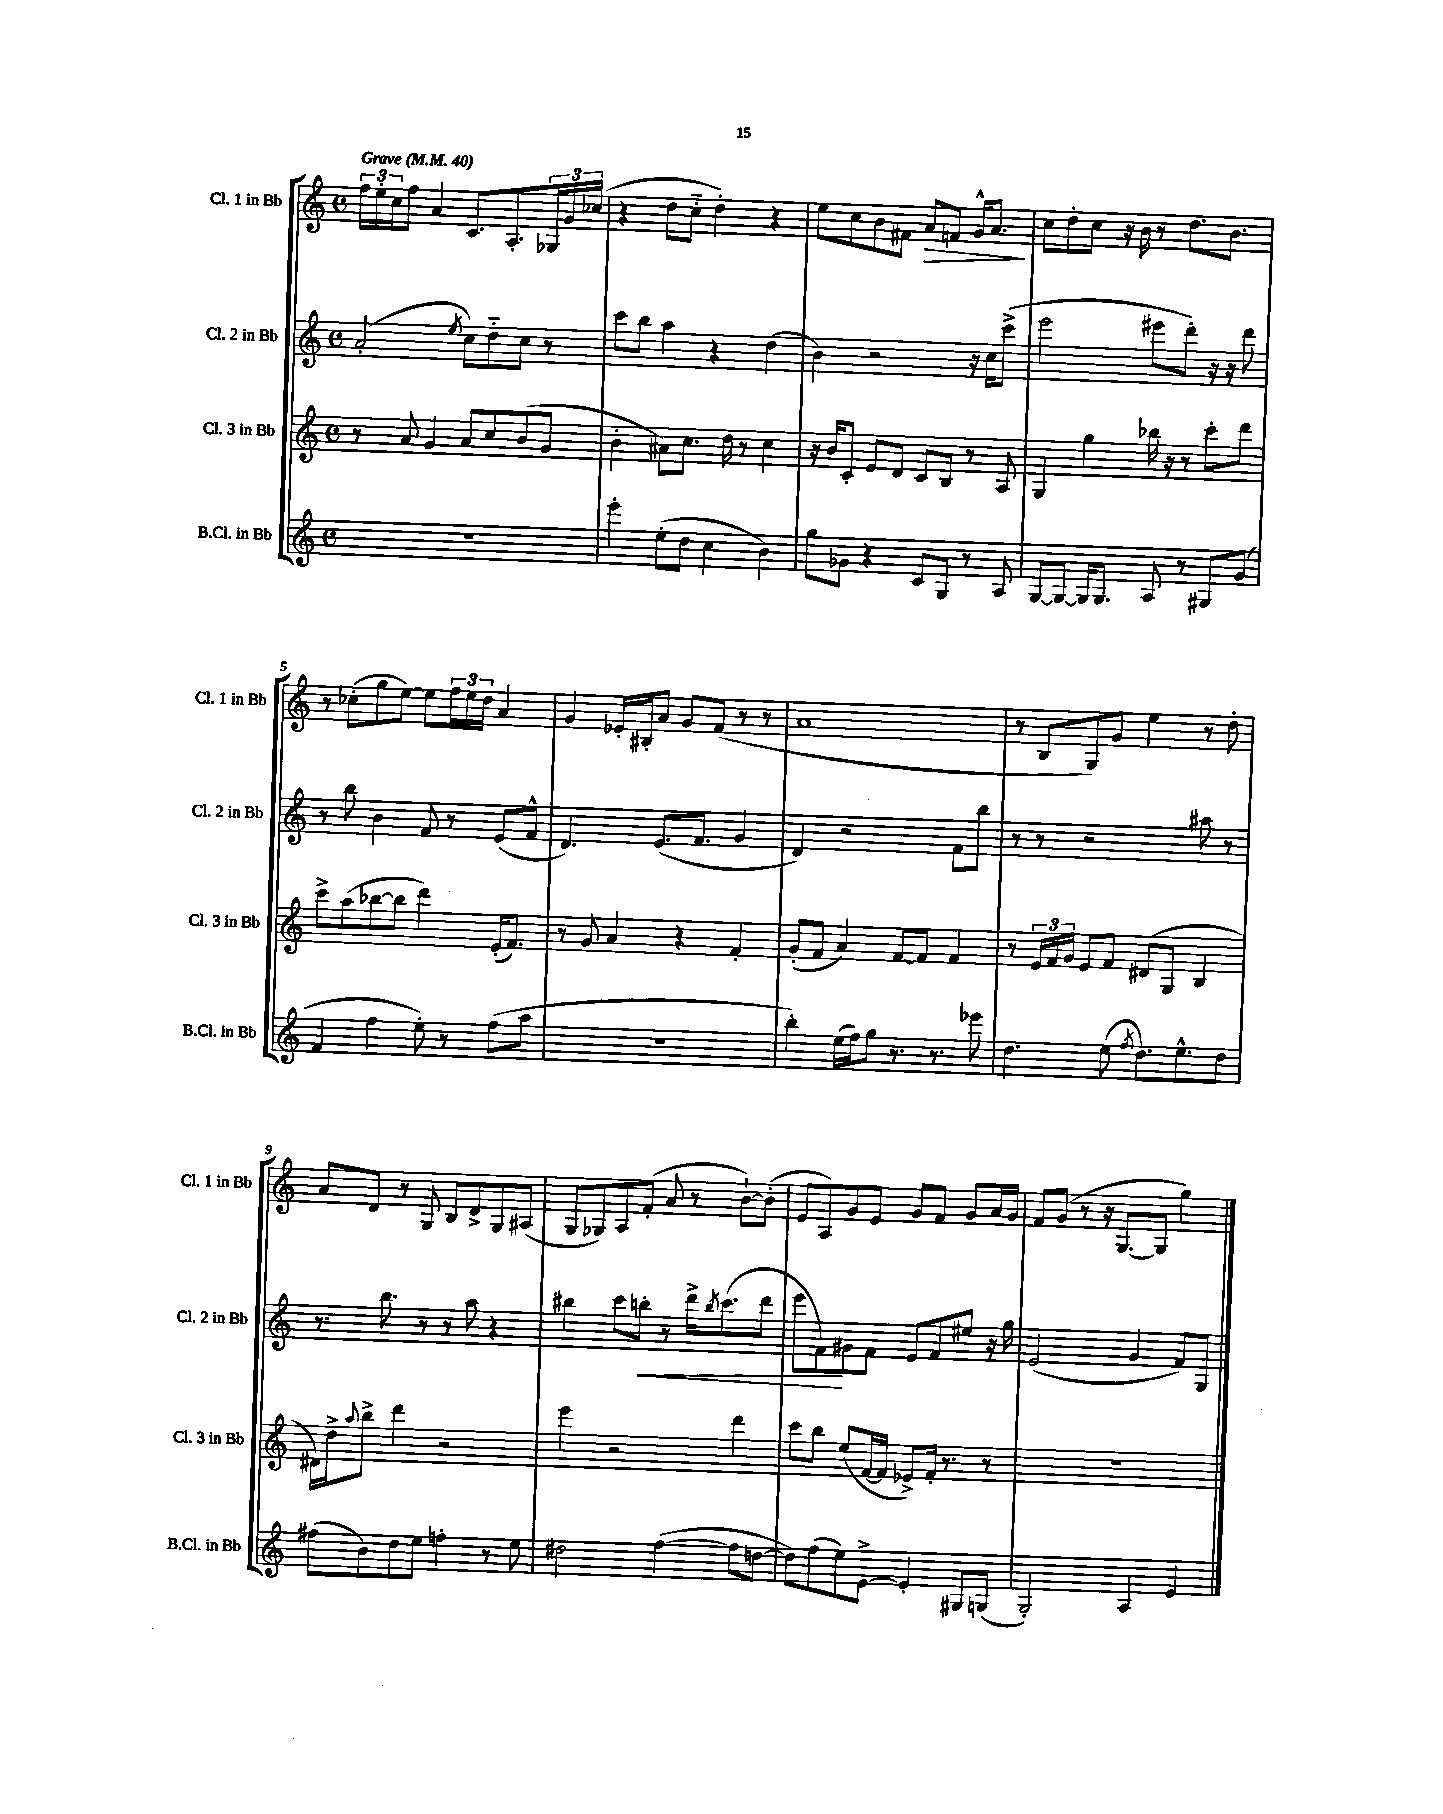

**kern	**kern	**kern	**dynam	**kern	**dynam
*part4	*part3	*part2	*part2	*part1	*part1
*staff4	*staff3	*staff2	*staff2	*staff1	*staff1
*I"B.Cl. in Bb	*I"Cl. 3 in Bb	*I"Cl. 2 in Bb	*	*I"Cl. 1 in Bb	*
*I'B.Cl. in Bb	*I'Cl. 3 in Bb	*I'Cl. 2 in Bb	*	*I'Cl. 1 in Bb	*
*clefG2	*clefG2	*clefG2	*	*clefG2	*
*k[]	*k[]	*k[]	*	*k[]	*
*M4/4	*M4/4	*M4/4	*	*M4/4	*
*met(c)	*met(c)	*met(c)	*	*met(c)	*
*MM40	*MM40	*MM40	*	*MM40	*
=1	=1	=1	=1	=1	=1
!	!	!	!	!LO:TX:a:B:t=Grave	!
1r	8r	(2a'/	.	24ff\LL	.
.	.	.	.	24ee'\	.
.	.	.	.	24cc\J	.
.	8a/	.	.	8ff\J	.
.	4g/	.	.	4a/	.
.	.	8qee/	.	.	.
.	8a/L	8cc\L)	.	8.c/L	.
.	8cc/	8dd\	.	.	.
.	.	.	.	8.A'/	.
.	(8b/	8cc\J	.	.	.
.	8g/J	8r	.	24G-X/L	.
.	.	.	.	24g/	.
.	.	.	.	(24cc-X/JJ	.
=2	=2	=2	=2	=2	=2
4eee'\	4b'\	8ccc\L	.	4r	.
.	.	8bb\J	.	.	.
(8ee'\L	8a#X\L)	4aa\	.	8dd\L	.
8dd\J	8.cc\J	.	.	8cc\J	.
4cc\	.	4r	.	4dd'\)	.
.	16dd\	.	.	.	.
.	8r	.	.	.	.
4b\)	4cc\	(4dd\	.	4r	.
=3	=3	=3	=3	=3	=3
8gg\L	16r	4b\)	.	8ee\L	.
.	16b/KL	.	.	.	.
8g-X\J	8c'/J	.	.	8cc\	.
4r	8e/L	2r	.	8b\	.
.	8d/J	.	.	8f#X\J	.
!	!	!	!	!	!LO:HP:b
8c/L	8c/L	.	.	8a/L	>
8G/J	8B/J	.	.	8fn/J	.
8r	8r	16r	.	16g^^/KL	.
.	.	16cc\KL	.	8.a/J	.
8A/	8A/	(8ccc^\J	.	.	.
.	.	.	.	.	]
=4	=4	=4	=4	=4	=4
[8G/L	4G/	2eee\	.	8cc\L	.
8G/J_	.	.	.	8dd'\	.
16G/KL]	4gg\	.	.	8cc\J	.
8.G/J	.	.	.	.	.
.	.	.	.	16r	.
.	.	.	.	16b\	.
8A/	16bb-X\	8eee#X\L	.	8r	.
.	16r	.	.	.	.
8r	8r	8ddd'\J)	.	8.dd\L	.
8G#X/L	8ccc'\L	16r	.	.	.
.	.	16r	.	8.b\J	.
(8g/J	8ddd\J	8ddd\	.	.	.
!!LO:LB:g=z
=5	=5	=5	=5	=5	=5
4f/	8ccc^\L	8r	.	8r	.
.	(8aa\	8bb\	.	(8cc-X'\L	.
4ff\	[8bb-X\	4b\	.	8gg\	.
.	8bb-\J]	.	.	[8ee\J)	.
8ee'\)	4ddd\)	8f/	.	8ee\L]	.
8r	.	8r	.	24ff\L	.
.	.	.	.	24ee\	.
.	.	.	.	24dd\JJ	.
(8ff\L	(16e'/KL	(8e/L	.	4a/	.
.	8.f/J)	.	.	.	.
8aa\J	.	8f^^/J	.	.	.
=6	=6	=6	=6	=6	=6
1r	8r	4.d/)	.	4g/	.
.	8g/	.	.	.	.
.	4a/	.	.	16e-X'/LL	.
.	.	.	.	16B#X'/J	.
.	.	(8.e/L	.	8a/J	.
.	4r	.	.	8g/L	.
.	.	8.f/J	.	.	.
.	.	.	.	(8f/J	.
.	4f'/	4g/	.	8r	.
.	.	.	.	8r	.
=7	=7	=7	=7	=7	=7
4bb'\)	(8g'/L	4d/)	.	1a	.
.	8f/J	.	.	.	.
(16ee\LL	4a/)	2r	.	.	.
16ff\J)	.	.	.	.	.
8gg\J	.	.	.	.	.
8.r	[8f/L	.	.	.	.
.	8f/J]	.	.	.	.
8.r	.	.	.	.	.
.	4f/	8f\L	.	.	.
8eee-X\	.	8bb\J	.	.	.
=8	=8	=8	=8	=8	=8
4.dd\	8r	8r	.	8r	.
.	24e/LL	8r	.	8B/L	.
.	24f/	.	.	.	.
.	24g/JJ	.	.	.	.
.	8e/L	2r	.	8G/)	.
(8ee\	8f/J	.	.	8g/J	.
8qff/	.	.	.	.	.
8.dd\L)	(8d#X/L	.	.	4ee\	.
.	8G/J	.	.	.	.
8.ee^^\	.	.	.	.	.
.	4B/	8aa#X\	.	8r	.
8dd\J	.	8r	.	8dd'\	.
!!LO:LB:g=z
=9	=9	=9	=9	=9	=9
(8ff#X\L	16d#X\LL)	8.r	.	8a/L	.
.	16dd^\J	.	.	.	.
.	8qqaa/	.	.	.	.
8b\)	8bb^\J	.	.	8d/J	.
.	.	8.bb\	.	.	.
8dd\	4ddd\	.	.	8r	.
8ee\J	.	8r	.	8G/	.
4ffn'\	2r	8r	.	8B/L	.
.	.	8aa\	.	8d^/	.
8r	.	4r	.	8G/	.
8ee\	.	.	.	(8A#X/J	.
=10	=10	=10	=10	=10	=10
2dd#X\	4eee\	4bb#X\	.	8G/L	.
.	.	.	.	8G-X/)	.
.	2r	8ccc\L	.	8A/	.
!	!	!	!LO:HP:b	!	!
.	.	8bbn'\J	<	(8f'/J	.
([4ff\	.	8r	.	8a/	.
.	.	16ddd^\KL	.	8r	.
.	.	8qbb/	.	.	.
.	.	(8.ccc\	.	.	.
8ff\L]	4ddd\	.	.	[8b`\L)	.
[8ddn\J	.	8ddd\J	.	(8b'\J]	.
=11	=11	=11	=11	=11	=11
8dd\L])	8ccc\L	8eee\L	.	8e/L	.
(8ff\	8bb\J	8f\)	.	8A/)	.
8ee\)	(8ee/L	8g#X\	[	8g/	.
[8e^\J	[16f/L	8f\J	.	8e/J	.
.	16f/JJ]	.	.	.	.
4e'/]	8e-X^/L)	8e/L	.	8g/L	.
.	16f'/Jk	8f/	.	8f/J	.
.	8.r	.	.	.	.
8G#X/L	.	8ee#X/J	.	8g/L	.
(8Gn/J	8r	16r	.	16a/L	.
.	.	16gg\	.	16g/JJ	.
=12	=12	=12	=12	=12	=12
2G'/)	1r	(2e/	.	8f/L	.
.	.	.	.	(8g/J	.
.	.	.	.	8r	.
.	.	.	.	16r	.
.	.	.	.	[8.G/L	.
4A/	.	4g/	.	.	.
.	.	.	.	8G/J]	.
4e/	.	8f/L)	.	4gg\)	.
.	.	8G/J	.	.	.
==	==	==	==	==	==
*-	*-	*-	*-	*-	*-
